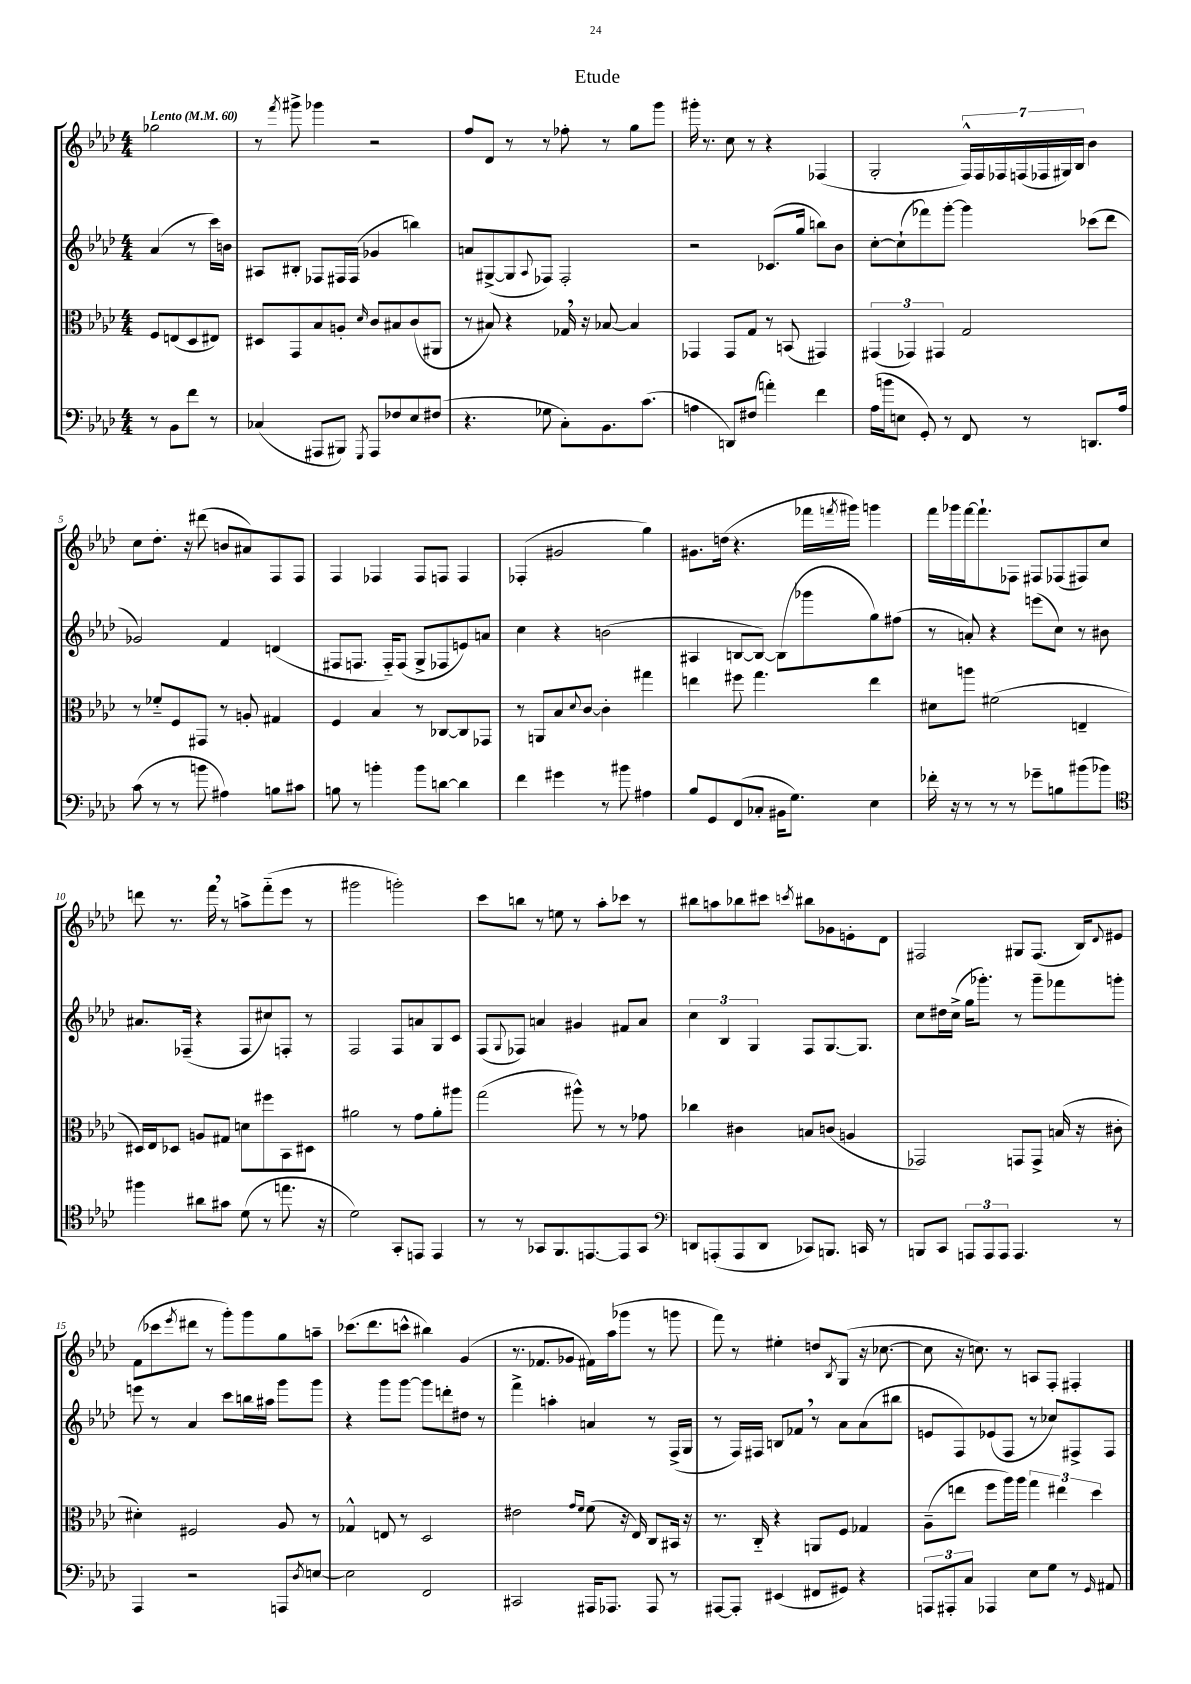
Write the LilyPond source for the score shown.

\header { title = "Etude" }
<<
\new StaffGroup <<
\new Staff = "s0" {
    \clef treble \key aes \major \numericTimeSignature \time 4/4 \partial 2 \tempo "Lento" 4 = 60
    ges''2 |
    r8 \acciaccatura { f'''8 } gis'''8-> ges'''4 r2 |
    f''8 des'8 r8 r8 fes''8-. r8 g''8 g'''8 |
    gis'''16-. r8. c''8 r8 r4 fes4( |
    g2-. \tuplet 7/4 { f16-^) f16 fes16 f16( fes16 gis16) bes16 } bes'4 |
    c''8 des''8.-. r16 dis'''8( b'8 ais'8) f8 f8 |
    f4 fes4 fes8 f8 f4 |
    fes4-.( gis'2 g''4) |
    gis'8. d''16( r4. fes'''16 \acciaccatura { f'''8 } gis'''16) g'''4 |
    f'''16 ges'''16 f'''16~ f'''8.-! fes8 fis8 fes8( fis8) c''8 |
    d'''8 r8. f'''16 \breathe r8 a''8-> f'''8-_( ees'''8 r8 |
    gis'''2 g'''2-.) |
    c'''8 b''8 r8 e''8 r8 aes''8-. ces'''8 r8 |
    bis''8 a''8 bes''8 cis'''8 \acciaccatura { c'''8 } bis''8 ges'8 e'8-. des'8 |
    fis2 gis8 fis8.( bes16) \appoggiatura { des'8 } eis'8 |
    f'8( ces'''8 \acciaccatura { ees'''8 } dis'''8 r8 g'''8-.) g'''8 g''8 a''8-- |
    ces'''8.( des'''8. c'''8-^ bis''4) g'4( |
    r8. fes'8. ges'8 fis'16) aes''16( ges'''8 r8 g'''8 |
    f'''8) r8 eis''4-. d''8 \acciaccatura { bes8 } g8( r16 ces''8.~ |
    ces''8 r16 c''8.) r8 a8 f8-. fis4-. \bar "|." |
}
\new Staff = "s1" {
    \clef treble \key aes \major \numericTimeSignature \time 4/4 \partial 2
    aes'4( r8 c'''16) b'16 |
    ais8 bis8-. fes8 fis16 fis16( ges'4 b''4) |
    a'8 gis8~->( gis8 \appoggiatura { aes8 } fes8) fes2-. |
    r2 ces'8.( g''16 b''8) bes'8 |
    c''8~-. c''8-!( fes'''8) g'''8~-. g'''4 ces'''8( des'''8 |
    ges'2) f'4 d'4( |
    fis8 f8. f16-_) f8( g8-> fes8 e'8) a'8 |
    c''4 r4 b'2( |
    ais4 b8~ b8~) b8( ges'''8 g''8) fis''8( |
    r8 a'8-.) r4 e'''8( c''8) r8 bis'8 |
    ais'8. fes16--( r4 fes8 cis''8) f8-. r8 |
    f2 f8 a'8 g8 c'8 |
    f8( \appoggiatura { g8 } fes8) a'4 gis'4 fis'8 a'8 |
    \tuplet 3/2 { c''4 bes4 g4 } f8 g8.~ g8. |
    c''8 dis''16 c''16->( g''16 ges'''8.-.) r8 ges'''8-- fes'''8 g'''8-. |
    e'''8 r8 aes'4 c'''8 b''16 ais''16 g'''8 g'''8 |
    r4 g'''8 g'''8~ g'''8 d'''8-. dis''8 r8 |
    f'''4-> a''4-. a'4 r8 f16->( g16 |
    r8 f16) fis16 b8 fes'8 \breathe r8 aes'8 aes'8( bis''8 |
    e'8 f8) ees'8( f8 r8 ces''8) fis8-> fis8 \bar "|." |
}
\new Staff = "s2" {
    \clef alto \key aes \major \numericTimeSignature \time 4/4 \partial 2
    f8 e8( des8 eis8) |
    dis8 g,8 bes8 a8-. \grace { des'16 } c'8 bis8 c'8( ais,8 |
    r8 bis8) r4 ges16 \breathe r16 bes8~ bes4 |
    ges,4 ges,8 g8 r8 b,8( gis,4) |
    \tuplet 3/2 { gis,4( ges,4) gis,4 } g2 |
    r8 fes'8-_ f8 gis,8 r8 a8-. gis4 |
    f4 bes4 r8 ces8~ ces8 ges,8 |
    r8 a,8 bes8 \appoggiatura { des'8 } c'8~ c'4-. gis''4 |
    e''4 fis''8 g''4. e''4 |
    dis'8 a''8 fis'2( e4-- |
    dis16) ees16 des8 a8 gis8 d'8 fis''8 bes,8 dis8 |
    ais'2 r8 g'8 ais'8-. ais''8 |
    g''2( ais''8-^) r8 r8 ges'8 |
    ces''4 cis'4 b8 c'8( a4 |
    ges,2) g,8 g,8-> b16( r16 cis'8-. |
    dis'4-.) fis2 aes8 r8 |
    ges4-^ e8 r8 des2 |
    eis'2 \grace { g'16 f'16 } f'8( r16 ees16) c8 bis,16 r16 |
    r8. c16-_ r4 a,8 f8 ges4 |
    aes8--( e''8 f''8 aes''16) aes''16 \tuplet 3/2 { g''4 eis''4 des''4 } \bar "|." |
}
\new Staff = "s3" {
    \clef bass \key aes \major \numericTimeSignature \time 4/4 \partial 2
    r8 bes,8 f'8 r8 |
    ces4( ais,,8 bis,,8) \acciaccatura { g,,8 } ais,,8 fes8 ees8 fis8( |
    r4. ges8 c8-.) bes,8. c'8.( |
    a4 d,8) fis8( a'4-.) f'4 |
    aes16( b'16 e8 g,8-.) r8 f,8 r8 d,8. aes16 |
    c'8( r8 r8 b'8 ais4) b8 cis'8 |
    b8 r8 b'4-. b'8 d'8~ d'4 |
    f'4 gis'4 r8 bis'8 ais4 |
    bes8 g,8 f,8( ces8-. bis,16 g8.) ees4 |
    fes'16-. r16 r8 r8 r8 ges'8-- b8 bis'8( bes'8) |
    \clef tenor fis''4 ais'8 gis'8 des'8( r8 e''8. r16 |
    des'2) g,8-. e,8 e,4 |
    r8 r8 ges,8 f,8. e,8.~ e,8 ges,8 |
    \clef bass d,8 a,,8-.( a,,8 d,8 ces,8) b,,8. c,16 r8 |
    b,,8 c,8 \tuplet 3/2 { a,,8 a,,8 a,,8 } a,,4. r8 |
    aes,,4 r2 a,,8 \acciaccatura { des8 } e8~ |
    e2 f,2 |
    cis,2 ais,,16 aes,,8. aes,,8 r8 |
    ais,,8~ ais,,8-. eis,4( fis,8 gis,8) r4 |
    \tuplet 3/2 { a,,8 ais,,8-. c8 } aes,,4 ees8 g8 r8 \grace { g,16 } ais,8 \bar "|." |
}
>>
>>
